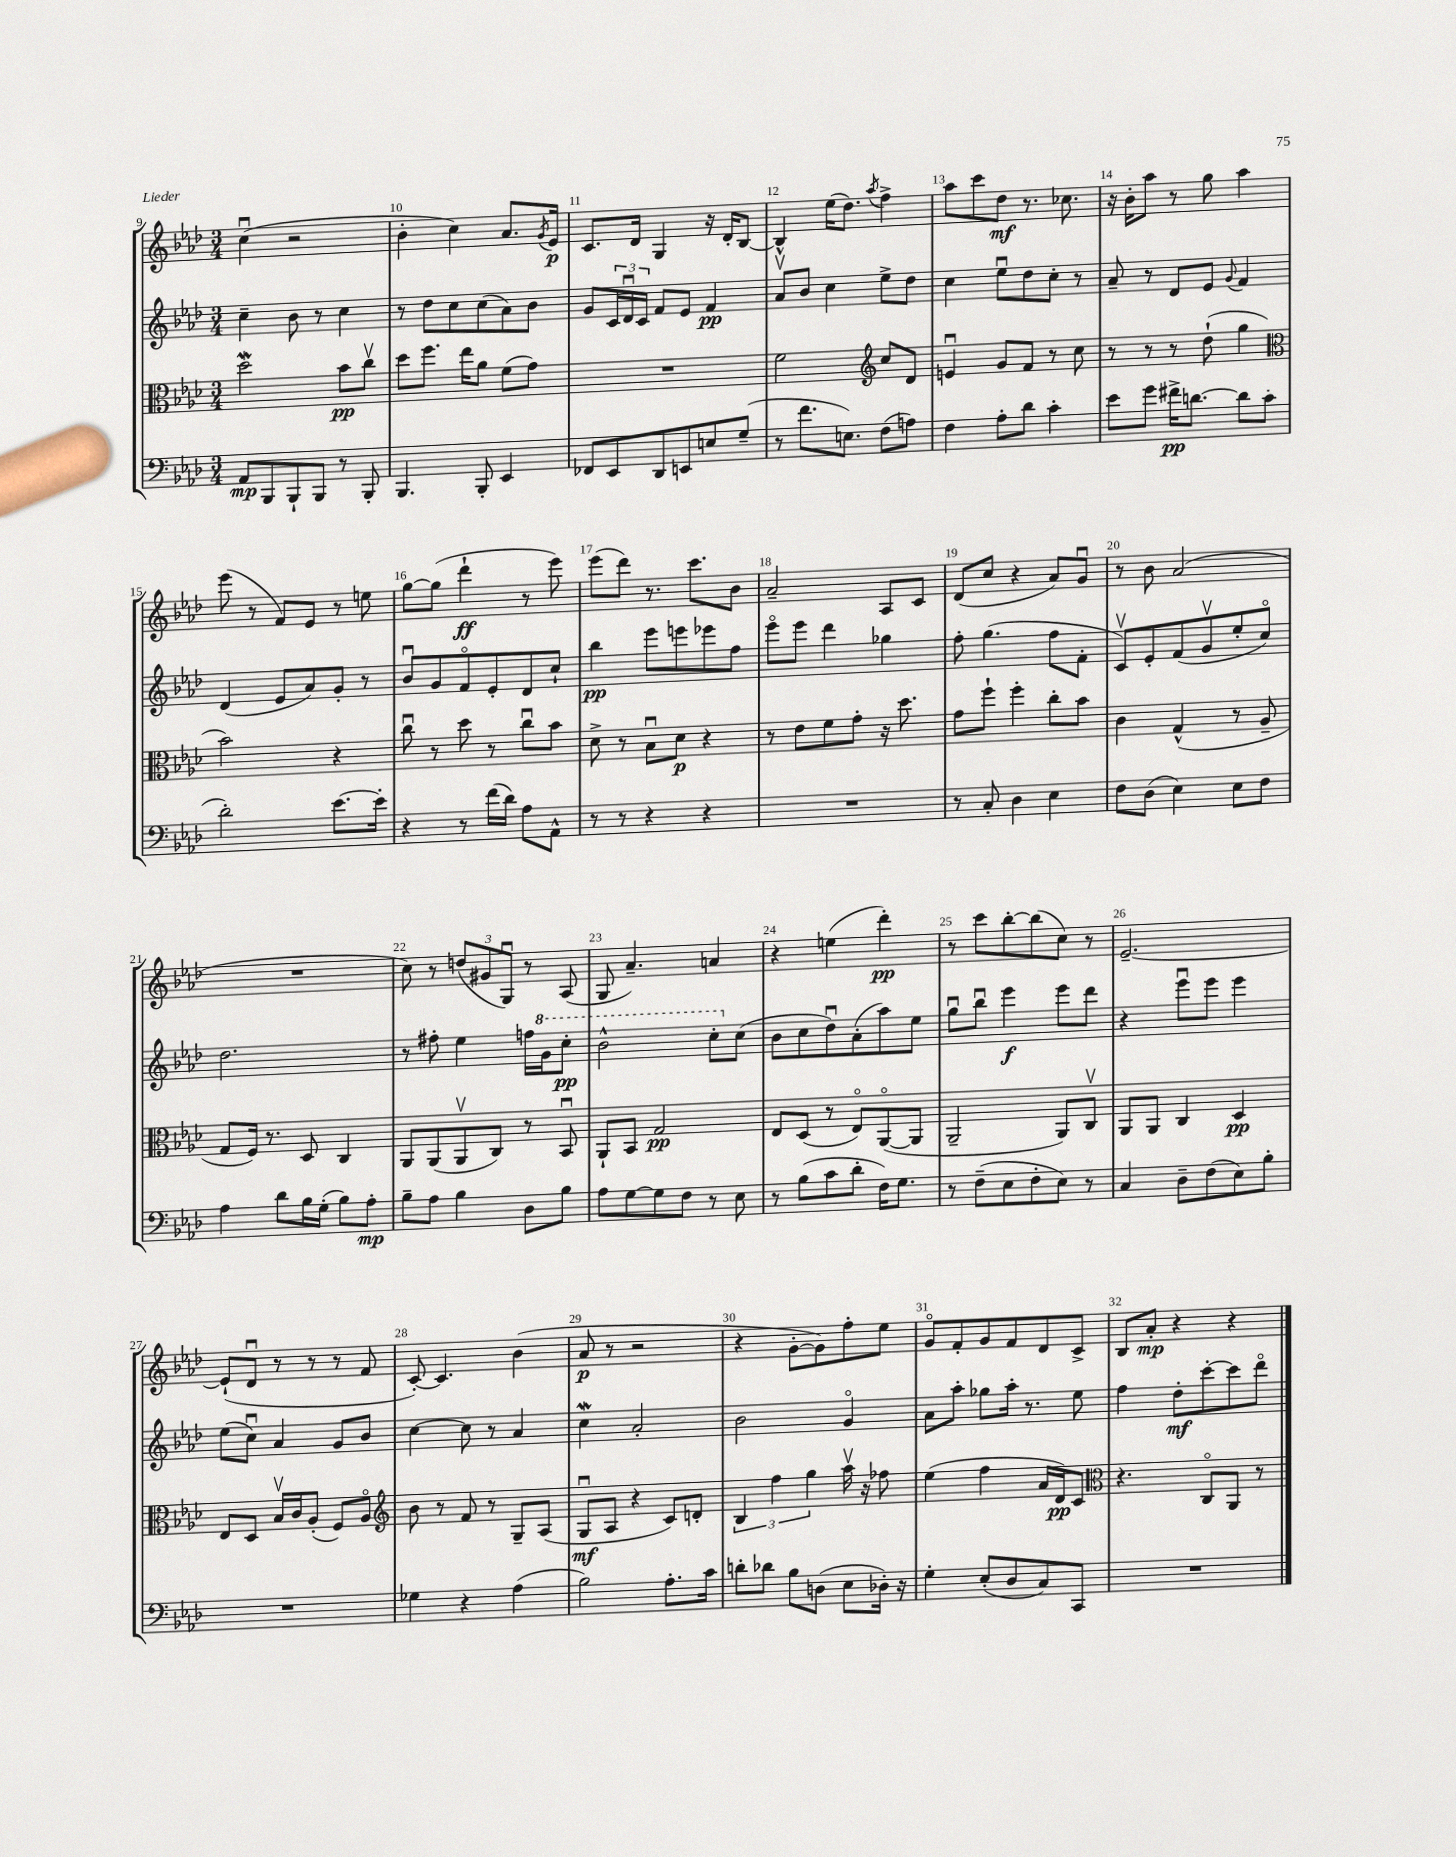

**kern	**dynam	**kern	**dynam	**kern	**dynam	**kern	**dynam
*part4	*part4	*part3	*part3	*part2	*part2	*part1	*part1
*staff4	*staff4	*staff3	*staff3	*staff2	*staff2	*staff1	*staff1
*clefF4	*	*clefC3	*	*clefG2	*	*clefG2	*
*k[b-e-a-d-]	*	*k[b-e-a-d-]	*	*k[b-e-a-d-]	*	*k[b-e-a-d-]	*
*M3/4	*	*M3/4	*	*M3/4	*	*M3/4	*
=9	=9	=9	=9	=9	=9	=9	=9
8AA-/L	mp	2dd-w\	.	4cc~\	.	(4ccu\	.
8BBB-/	.	.	.	.	.	.	.
8BBB-`/	.	.	.	8b-\	.	2r	.
8BBB-/J	.	.	.	8r	.	.	.
8r	.	8b-\L	pp	4cc\	.	.	.
8BBB-'/	.	8ccv\J	.	.	.	.	.
=10	=10	=10	=10	=10	=10	=10	=10
4.BBB-/	.	8dd-\L	.	8r	.	4b-'\	.
.	.	8.ff\J	.	8dd-\L	.	.	.
.	.	.	.	8cc\	.	4cc\)	.
.	.	16ee-\KL	.	.	.	.	.
8BBB-'/	.	8a-\J	.	(8cc\	.	.	.
4EE-/	.	(8f\L	.	8a-\)	.	8.a-/L	.
.	.	8g\J)	.	8b-\J	.	.	.
.	.	.	.	.	.	8qg/	.
.	.	.	.	.	.	16e-/Jk	p
=11	=11	=11	=11	=11	=11	=11	=11
8FF-X/L	.	2.r	.	8g/L	.	8.c/L	.
8EE-/	.	.	.	24c/L	.	.	.
.	.	.	.	24d-u/	.	.	.
.	.	.	.	.	.	16d-/Jk	.
.	.	.	.	24c/JJ	.	.	.
8DD-/	.	.	.	8f/L	.	4G/	.
8EEn/	.	.	.	8e-/J	.	.	.
8En/	.	.	.	4f/	pp	16r	.
.	.	.	.	.	.	16d-'/KL	.
(8G~/J	.	.	.	.	.	[8B-/J	.
=12	=12	=12	=12	=12	=12	=12	=12
8r	.	2f\	.	8a-v/L	.	4B-^^/]	.
8.f\L	.	.	.	8b-/J	.	.	.
.	.	.	.	4cc\	.	(16ee-\KL	.
8.En\J)	.	.	.	.	.	8.dd-\J)	.
*	*	*clefG2	*	*	*	*	*
.	.	.	.	.	.	8qaa-/	.
(8F\L	.	8cc/L	.	8ee-^\L	.	4ff^\	.
8An\J)	.	8d-/J	.	8dd-\J	.	.	.
=13	=13	=13	=13	=13	=13	=13	=13
4F\	.	4enu/	.	4cc\	.	8aa-\L	.
.	.	.	.	.	.	8ccc\	.
8A-'\L	.	8g/L	.	8ee-u\L	.	8dd-\J	mf
8d-\J	.	8f/J	.	8dd-\	.	8.r	.
4c'\	.	8r	.	8cc'\J	.	.	.
.	.	.	.	.	.	8.cc-X\	.
.	.	8cc\	.	8r	.	.	.
=14	=14	=14	=14	=14	=14	=14	=14
8e-\L	.	8r	.	8a-~/	.	16r	.
.	.	.	.	.	.	16b-'\KL	.
8g\J	.	8r	.	8r	.	8aa-\J	.
16f#X^\KL	pp	8r	.	8d-/L	.	8r	.
[8.dn\J	.	.	.	.	.	.	.
.	.	(8dd-`\	.	8e-/J	.	8gg\	.
.	.	.	.	8qqg/	.	.	.
8d\L]	.	4gg\	.	4f/	.	4aa-\	.
(8c\J	.	.	.	.	.	.	.
!!LO:LB:g=z
=15	=15	=15	=15	=15	=15	=15	=15
*	*	*clefC3	*	*	*	*	*
2d-'\)	.	2b-\)	.	(4d-/	.	(8eee-\	.
.	.	.	.	.	.	8r	.
.	.	.	.	8e-/L	.	8f/L)	.
.	.	.	.	8a-/)	.	8e-/J	.
[8.e-\L	.	4r	.	8g'/J	.	8r	.
.	.	.	.	8r	.	8een\	.
16e-'\Jk]	.	.	.	.	.	.	.
=16	=16	=16	=16	=16	=16	=16	=16
4r	.	8ccu\	.	8b-u/L	.	[8gg\L	.
.	.	8r	.	8g/	.	(8gg\J]	.
8r	.	8dd-\	.	8f/	.	4ddd-`\	ff
(16f\LL	.	8r	.	8e-'/	.	.	.
16d-\JJ)	.	.	.	.	.	.	.
8A-\L	.	8ccu\L	.	8d-/	.	8r	.
8AA-^^\J	.	8b-\J	.	8cc`/J	.	8eee-\)	.
=17	=17	=17	=17	=17	=17	=17	=17
8r	.	8d-^\	.	4bb-\	pp	(8eee-\L	.
8r	.	8r	.	.	.	8ddd-\J)	.
4r	.	8B-u\L	.	8eee-\L	.	8.r	.
.	.	8d-\J	p	8eeen\	.	.	.
.	.	.	.	.	.	8.ccc\L	.
4r	.	4r	.	8eee-X\	.	.	.
.	.	.	.	8ff\J	.	8b-\J	.
=18	=18	=18	=18	=18	=18	=18	=18
2.r	.	8r	.	8eee-\L	.	2a-~/	.
.	.	8e-\L	.	8eee-\J	.	.	.
.	.	8f\	.	4ddd-\	.	.	.
.	.	8g'\J	.	.	.	.	.
.	.	16r	.	4gg-X\	.	8A-/L	.
.	.	8.dd-\	.	.	.	.	.
.	.	.	.	.	.	8c/J	.
=19	=19	=19	=19	=19	=19	=19	=19
8r	.	8g\L	.	8ff'\	.	(8d-/L	.
8C'/	.	8ff`\J	.	(4.gg\	.	8cc/J	.
4D-\	.	4ff'\	.	.	.	4r	.
4E-\	.	8cc'\L	.	8ff\L	.	8a-/L)	.
.	.	8b-\J	.	8f'\J	.	8gu/J	.
=20	=20	=20	=20	=20	=20	=20	=20
8F\L	.	4c\	.	8cv/L)	.	8r	.
(8D-\J	.	.	.	8e-'/	.	8b-\	.
4E-\)	.	(4G^^/	.	(8f/	.	(2a-/	.
.	.	.	.	8gv/	.	.	.
8E-\L	.	8r	.	8ee-'/	.	.	.
8F\J	.	8A-~/	.	8cc/J)	.	.	.
!!LO:LB:g=z
=21	=21	=21	=21	=21	=21	=21	=21
4A-\	.	8G/L	.	2.dd-\	.	2.r	.
.	.	16F/Jk)	.	.	.	.	.
.	.	8.r	.	.	.	.	.
8d-\L	.	.	.	.	.	.	.
16B-\L	.	8D-/	.	.	.	.	.
(16G'\JJ	.	.	.	.	.	.	.
8B-\L)	.	4C/	.	.	.	.	.
8A-'\J	mp	.	.	.	.	.	.
=22	=22	=22	=22	=22	=22	=22	=22
8B-~\L	.	8AA-/L	.	8r	.	8cc\)	.
8A-\J	.	(8AA-/	.	8ff#X'\	.	8r	.
4B-\	.	8AA-v/	.	4ee-\	.	(12ddn/L	.
.	.	.	.	.	.	12g#X/	.
.	.	8C/J)	.	.	.	.	.
.	.	.	.	.	.	12Gu/J)	.
8D-\L	.	8r	.	16ffn\LL	.	8r	.
*	*	*	*	*8va	*	*	*
.	.	.	.	16gg\J	.	.	.
8B-\J	.	8BB-u/	.	8ccc'\J	pp	(8A-/	.
=23	=23	=23	=23	=23	=23	=23	=23
8A-\L	.	8AA-`/L	.	2bb-^^\	.	8G/	.
[8G\	.	8BB-/J	.	.	.	4.a-~/)	.
8G\]	.	2G/	pp	.	.	.	.
8F\J	.	.	.	.	.	.	.
8r	.	.	.	8ccc'\L	.	4an/	.
*	*	*	*	*X8va	*	*	*
8E-\	.	.	.	(8cc\J	.	.	.
=24	=24	=24	=24	=24	=24	=24	=24
8r	.	8E-/L	.	8b-\L	.	4r	.
(8B-\L	.	(8D-/J	.	8cc\	.	.	.
8c\	.	8r	.	8dd-u\)	.	(4een\	.
8d-'\J	.	8E-/L)	.	(8a-'\	.	.	.
16F\KL)	.	([8AA-/	.	8aa-\)	.	4ddd-'\)	pp
8.G\J	.	.	.	.	.	.	.
.	.	8AA-/J]	.	8ee-\J	.	.	.
=25	=25	=25	=25	=25	=25	=25	=25
8r	.	2AA-~/	.	8ggu\L	.	8r	.
(8F~\L	.	.	.	8bb-u\J	.	8ccc\L	.
8E-\	.	.	.	4eee-\	f	[8bb-'\	.
8F'\	.	.	.	.	.	(8bb-\]	.
8E-\J)	.	8AA-/L)	.	8eee-\L	.	8cc\J)	.
8r	.	8Cv/J	.	8ddd-\J	.	8r	.
=26	=26	=26	=26	=26	=26	=26	=26
4C/	.	8AA-/L	.	4r	.	[2.e-~/	.
.	.	8AA-/J	.	.	.	.	.
8D-~\L	.	4C/	.	8eee-u\L	.	.	.
(8F\	.	.	.	8eee-\J	.	.	.
8E-\)	.	4D-/	pp	4eee-\	.	.	.
8B-'\J	.	.	.	.	.	.	.
!!LO:LB:g=z
=27	=27	=27	=27	=27	=27	=27	=27
2.r	.	8E-/L	.	(8ee-\L	.	(8e-`/L]	.
.	.	8D-/J	.	8ccu\J)	.	8d-u/J	.
.	.	16B-v/LL	.	4a-/	.	8r	.
.	.	16c/J	.	.	.	.	.
.	.	(8A-'/J	.	.	.	8r	.
.	.	8F/L)	.	8g/L	.	8r	.
.	.	8A-/J	.	8b-/J	.	8f/	.
=28	=28	=28	=28	=28	=28	=28	=28
*	*	*clefG2	*	*	*	*	*
4G-X\	.	8b-\	.	[4cc\	.	[8c'/)	.
.	.	8r	.	.	.	4.c/]	.
4r	.	8f/	.	8cc\]	.	.	.
.	.	8r	.	8r	.	.	.
(4A-\	.	8G~/L	.	4a-/	.	(4b-\	.
.	.	(8A-/J	.	.	.	.	.
=29	=29	=29	=29	=29	=29	=29	=29
2B-\)	.	8Gu/L	mf	4ccW\	.	8a-/	p
.	.	8A-/J	.	.	.	8r	.
.	.	4r	.	2a-'/	.	2r	.
8.A-'\L	.	8c/L)	.	.	.	.	.
.	.	8dn'/J	.	.	.	.	.
16c\Jk	.	.	.	.	.	.	.
=30	=30	=30	=30	=30	=30	=30	=30
8dn'\L	.	6B-/	.	2b-\	.	4r	.
8d-X\J	.	.	.	.	.	.	.
.	.	6ff\	.	.	.	.	.
8B-\L	.	.	.	.	.	[8g'\L	.
.	.	6gg\	.	.	.	.	.
(8Dn\J	.	.	.	.	.	8g\])	.
8E-\L	.	16aa-v\	.	4g/	.	8ff'\	.
.	.	16r	.	.	.	.	.
16D-X'\Jk)	.	8ff-X\	.	.	.	8ee-\J	.
16r	.	.	.	.	.	.	.
=31	=31	=31	=31	=31	=31	=31	=31
4G'\	.	(4ee-\	.	8a-\L	.	8g/L	.
.	.	.	.	8aa-'\J	.	8f'/	.
(8E-'/L	.	4ff\	.	8gg-X\L	.	8g/	.
8D-/	.	.	.	16aa-'\Jk	.	8f/	.
.	.	.	.	8.r	.	.	.
8C/)	.	16a-/LL	.	.	.	8d-/	.
.	.	16d-/J)	pp	.	.	.	.
8CC/J	.	8c/J	.	8ee-\	.	8c^/J	.
=32	=32	=32	=32	=32	=32	=32	=32
*	*	*clefC3	*	*	*	*	*
2.r	.	4.r	.	4ff\	.	8B-/L	.
.	.	.	.	.	.	8a-'/J	mp
.	.	.	.	8dd-'\L	mf	4r	.
.	.	8C/L	.	[8ccc'\	.	.	.
.	.	8AA-/J	.	8ccc\]	.	4r	.
.	.	8r	.	8ddd-\J	.	.	.
==	==	==	==	==	==	==	==
*-	*-	*-	*-	*-	*-	*-	*-
